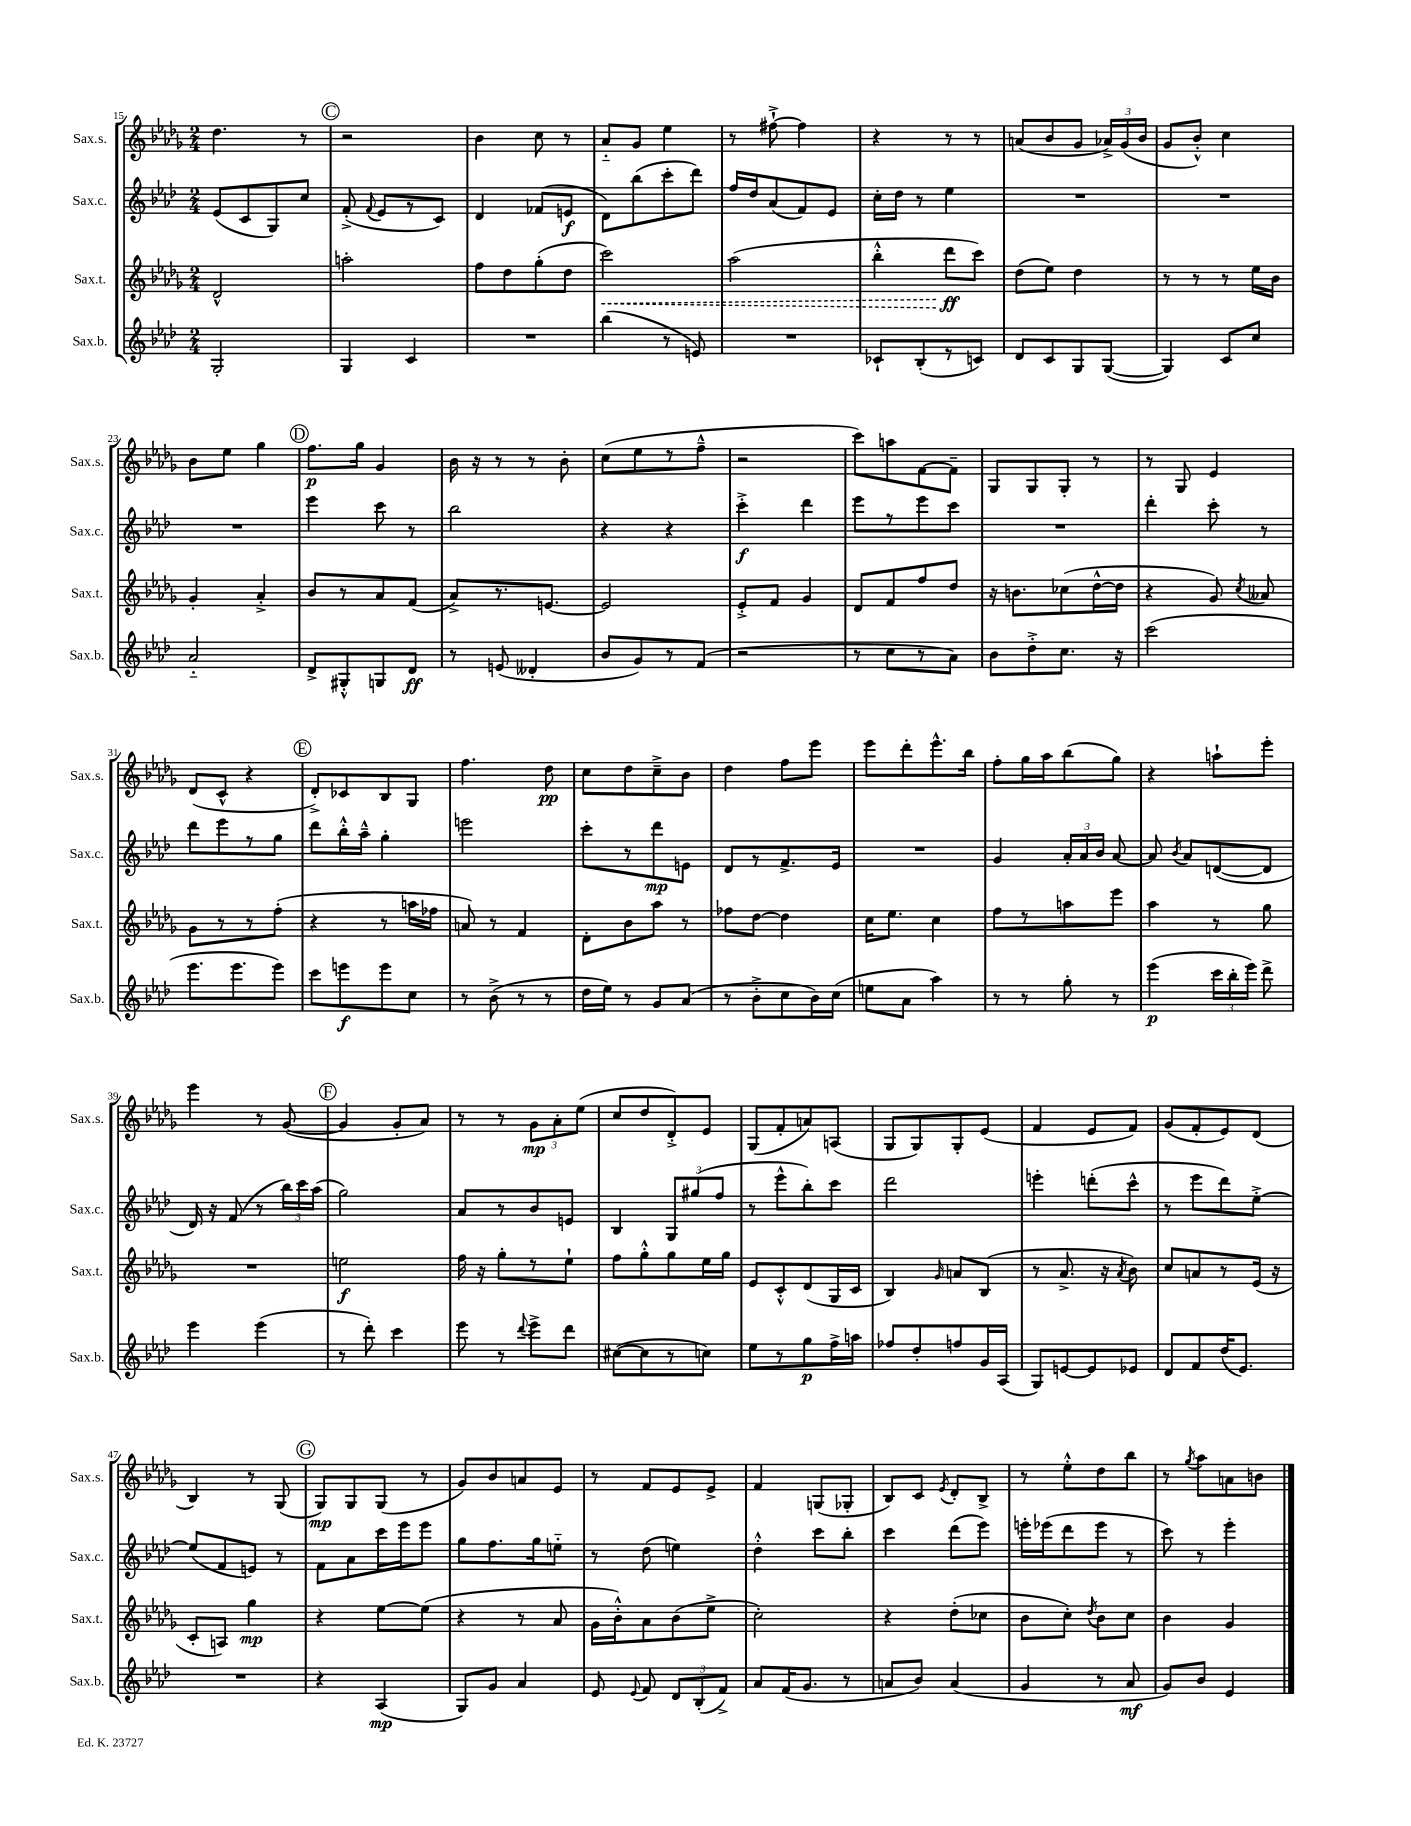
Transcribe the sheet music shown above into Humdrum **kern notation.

**kern	**kern	**kern	**kern
*staff4	*staff3	*staff2	*staff1
*clefG2	*clefG2	*clefG2	*clefG2
*k[b-e-a-d-]	*k[b-e-a-d-g-]	*k[b-e-a-d-]	*k[b-e-a-d-g-]
*M2/4	*M2/4	*M2/4	*M2/4
2G'/	2d-^^/	(8e-/L	4.dd-\
.	.	8c/	.
.	.	8G/)	.
.	.	8cc/J	8r
=	=	=	=
4G/	2aa'\	(8f'^/	2r
.	.	8qqf/	.
.	.	8e-/L	.
4c/	.	8r	.
.	.	8c/J)	.
=	=	=	=
2r	8ff\L	4d-/	4b-\
.	8dd-\	.	.
.	(8gg-'\	(8f-/L	8cc\
.	8dd-\J	8e/J	8r
=	=	=	=
(4bb-\	2ccc\)	8d-\L)	8a-'~/L
.	.	(8bb-\	8g-/J
8r	.	8ccc'\	4ee-\
8e/)	.	8ddd-\J)	.
=	=	=	=
2r	(2aa-\	16ff/LL	8r
.	.	16dd-/J	.
.	.	(8a-/	[8ff#`^\
.	.	8f/)	4ff#\]
.	.	8e-/J	.
=	=	=	=
8c-`/L	4bb-'^^\	16cc'\LL	4r
.	.	16dd-\JJ	.
(8B-'/	.	8r	.
8r	8ddd-\L	4ee-\	8r
8c/J)	8ccc\J)	.	8r
=	=	=	=
8d-/L	(8dd-\L	2r	(8a/L
8c/	8ee-\J)	.	8b-/
8G/	4dd-\	.	8g-/J
([8G/J	.	.	24a-^/LL)
.	.	.	(24g-/
.	.	.	24b-/JJ
=	=	=	=
4G/])	8r	2r	8g-/L
.	8r	.	8b-'^^/J)
8c/L	8r	.	4cc\
8cc/J	16ee-\LL	.	.
.	16b-\JJ	.	.
=	=	=	=
2a-'~/	4g-'/	2r	8b-\L
.	.	.	8ee-\J
.	4a-'^/	.	4gg-\
=	=	=	=
8d-^/L	8b-/L	4eee-\	8.ff\L
8G#'^^/	8r	.	.
.	.	.	16gg-\Jk
8G/	8a-/	8ccc\	4g-/
8d-/J	(8f/J	8r	.
=	=	=	=
8r	8a-^/L)	2bb-\	16b-\
.	.	.	16r
(8e/	8.r	.	8r
4d--'/	.	.	8r
.	[8.e/J	.	.
.	.	.	8b-'\
=	=	=	=
8b-/L	2e/]	4r	(8cc\L
8g/)	.	.	8ee-\
8r	.	4r	8r
(8f/J	.	.	8ff~^^\J
=	=	=	=
2r	8e-'^/L	4ccc'^\	2r
.	8f/J	.	.
.	4g-/	4ddd-\	.
=	=	=	=
8r	8d-/L	8eee-\L	8ccc\L)
8cc\L	8f/	8r	8aa\
8r	8ff/	8eee-\	[8f\
8a-\J)	8dd-/J	8ccc\J	8f~\]J
=	=	=	=
8b-\L	16r	2r	8G-/L
.	8.b\L	.	.
8dd-'^\	.	.	8G-/
8.cc\J	(8cc-\	.	8G-'/J
.	[16dd-^^\L	.	8r
16r	16dd-\]JJ	.	.
=	=	=	=
(2ccc\	4r	4ddd-'\	8r
.	.	.	8G-/
.	8g-/)	8ccc'\	4e-/
.	8qcc/	.	.
.	8a--/	8r	.
=	=	=	=
8.eee-\L	8g-\L	8ddd-\L	(8d-/L
.	8r	8eee-\	8c^^/J
8.eee-\	.	.	.
.	8r	8r	4r
8eee-\J)	(8ff'\J	8gg\J	.
=	=	=	=
8ccc\L	4r	8ddd-\L	8d-'^/L)
8eee\	.	16bb-'^^\L	8c-/
.	.	16aa-~^^\JJ	.
8eee\	8r	4gg'\	8B-/
8cc\J	16aa\LL	.	8G-/J
.	16ff-\JJ	.	.
=	=	=	=
8r	8a/)	2eee\	4.ff\
(8b-^\	8r	.	.
8r	4f/	.	.
8r	.	.	8dd-\
=	=	=	=
16dd-\LL	8d-'\L	8ccc'\L	8cc\L
16ee-\JJ)	.	.	.
8r	8b-\	8r	8dd-\
8g/L	8aa-\J	8ddd-\	8cc~^\
(8a-/J	8r	8e\J	8b-\J
=	=	=	=
8r	8ff-\L	8d-/L	4dd-\
8b-'^\L	[8dd-\J	8r	.
8cc\	4dd-\]	8.f^/	8ff\L
16b-\L)	.	.	8eee-\J
(16cc\JJ	.	16e-/Jk	.
=	=	=	=
8ee\L	16cc\LK	2r	8eee-\L
.	8.ee-\J	.	.
8a-\J	.	.	8ddd-'\
4aa-\)	4cc\	.	8.eee-^^\
.	.	.	16bb-\Jk
=	=	=	=
8r	8ff\L	4g/	8ff'\L
8r	8r	.	16gg-\L
.	.	.	16aa-\J
8gg'\	8aa\	24a-'/LL	(8bb-\
.	.	24a-/	.
.	.	24b-/JJ	.
8r	8eee-\J	[8a-/	8gg-\J)
=	=	=	=
(4eee-\	4aa-\	8a-/]	4r
.	.	8qb-/	.
.	.	8a-/L	.
24ccc\LL	8r	([8d/	8aa`\L
24bb-'\	.	.	.
24eee-\JJ)	.	.	.
8ddd-^\	8gg-\	8d/]J	8eee-'\J
=	=	=	=
4eee-\	2r	16d-/)	4eee-\
.	.	16r	.
.	.	(8f/	.
(4eee-\	.	8r	8r
.	.	24bb-\LL)	([8g-/
.	.	24ccc\	.
.	.	(24aa-\JJ	.
=	=	=	=
8r	2ee\	2gg\)	4g-/]
8ddd-'\)	.	.	.
4ccc\	.	.	8g-'/L
.	.	.	8a-/J)
=	=	=	=
8eee-\	16ff\	8a-/L	8r
.	16r	.	.
8r	8gg-'\L	8r	8r
8qqddd-/	.	.	.
8eee-^\L	8r	8b-/	12g-\L
.	.	.	12a-'\
8ddd-\J	8ee-`\J	8e/J	.
.	.	.	(12ee-\J
=	=	=	=
([8cc#\L	8ff\L	4B-/	8cc/L
8cc#\]	8gg-'^^\	.	8dd-/
8r	8gg-\	12G/L	8d-'^/)
.	.	(12gg#/	.
8cc\J)	16ee-\L	.	8e-/J
.	.	12ff/J	.
.	16gg-\JJ	.	.
=	=	=	=
8ee-\L	8e-/L	8r	(8G-/L
8r	8c'^^/	8eee-^^\L	8f'/
8gg\	(8d-/	8bb-'\)	8a/)
16ff^\L	16G-/L	8ccc\J	(8A/J
16aa\JJ	16c/JJ	.	.
=	=	=	=
8ff-/L	4B-/)	2ddd-\	8G-/L
8dd-'/	.	.	8G-/)
.	16qqg-/	.	.
8ff/	8a/L	.	8G-'/
16g/L	(8B-/J	.	(8e-/J
(16A-/JJ	.	.	.
=	=	=	=
8G/L)	8r	4eee'\	4f/
[8e/	8.a-^/	.	.
8e/]	.	(8ddd'\L	8e-/L
.	16r	.	.
.	8qa-/	.	.
8e-/J	8b-\)	8ccc^^\J	8f/J)
=	=	=	=
8d-/L	8cc/L	8r	(8g-/L
8f/	8a/	8eee-\L	8f'/
(16dd-/K	8r	8ddd-\)	8e-/)
8.e-/J)	.	.	.
.	(16e-/Jk	[8ee-'^\J	(8d-/J
.	16r	.	.
=	=	=	=
2r	8c'/L	(8ee-/]L	4B-/)
.	8A/J)	8f/	.
.	4gg-\	8e/J)	8r
.	.	8r	(8G-/
=	=	=	=
4r	4r	8f\L	8G-/L)
.	.	8a-\	8G-/
(4A-/	[8ee-\L	16ccc\L	(8G-/J
.	.	16eee-\J	.
.	(8ee-\]J	8eee-\J	8r
=	=	=	=
8G/L)	4r	8gg\L	8g-/L)
8g/J	.	8.ff\	8b-/
4a-/	8r	.	8a/
.	.	16gg\k	.
.	8a-/	8ee'~\J	8e-/J
=	=	=	=
8e-/	16g-\LL	8r	8r
.	16b-'^^\J)	.	.
8qqe-/	.	.	.
8f/	8a-\	(8dd-\	8f/L
12d-/L	(8b-\	4ee\)	8e-/
(12B-'/	.	.	.
.	8ee-^\J	.	8e-^/J
12f^/J)	.	.	.
=	=	=	=
8a-/L	2cc'\)	4dd-'^^\	4f/
(16f/K	.	.	.
8.g/J	.	.	.
.	.	8ccc\L	(8G/L
8r	.	8bb-'\J	8G-'/J
=	=	=	=
8a/L	4r	4ccc\	8B-/L)
8b-/J)	.	.	8c/J
.	.	.	8qe-/
(4a/	(8dd-'\L	(8ddd-\L	8d-'/L
.	8cc-\J	8eee-\J)	8B-^/J
=	=	=	=
4g/	8b-\L	16eee'\LL	8r
.	.	(16eee-\J	.
.	8cc'\J)	8ddd-\	8ee-'^^\L
.	8qdd-/	.	.
8r	8b-\L	8eee-\J	8dd-\
8a-/	8cc\J	8r	8bb-\J
=	=	=	=
8g/L)	4b-\	8ccc\)	8r
.	.	.	8qgg-/
8b-/J	.	8r	8aa-\L
4e-/	4g-/	4eee-'\	8a\
.	.	.	8b\J
==	==	==	==
*-	*-	*-	*-
